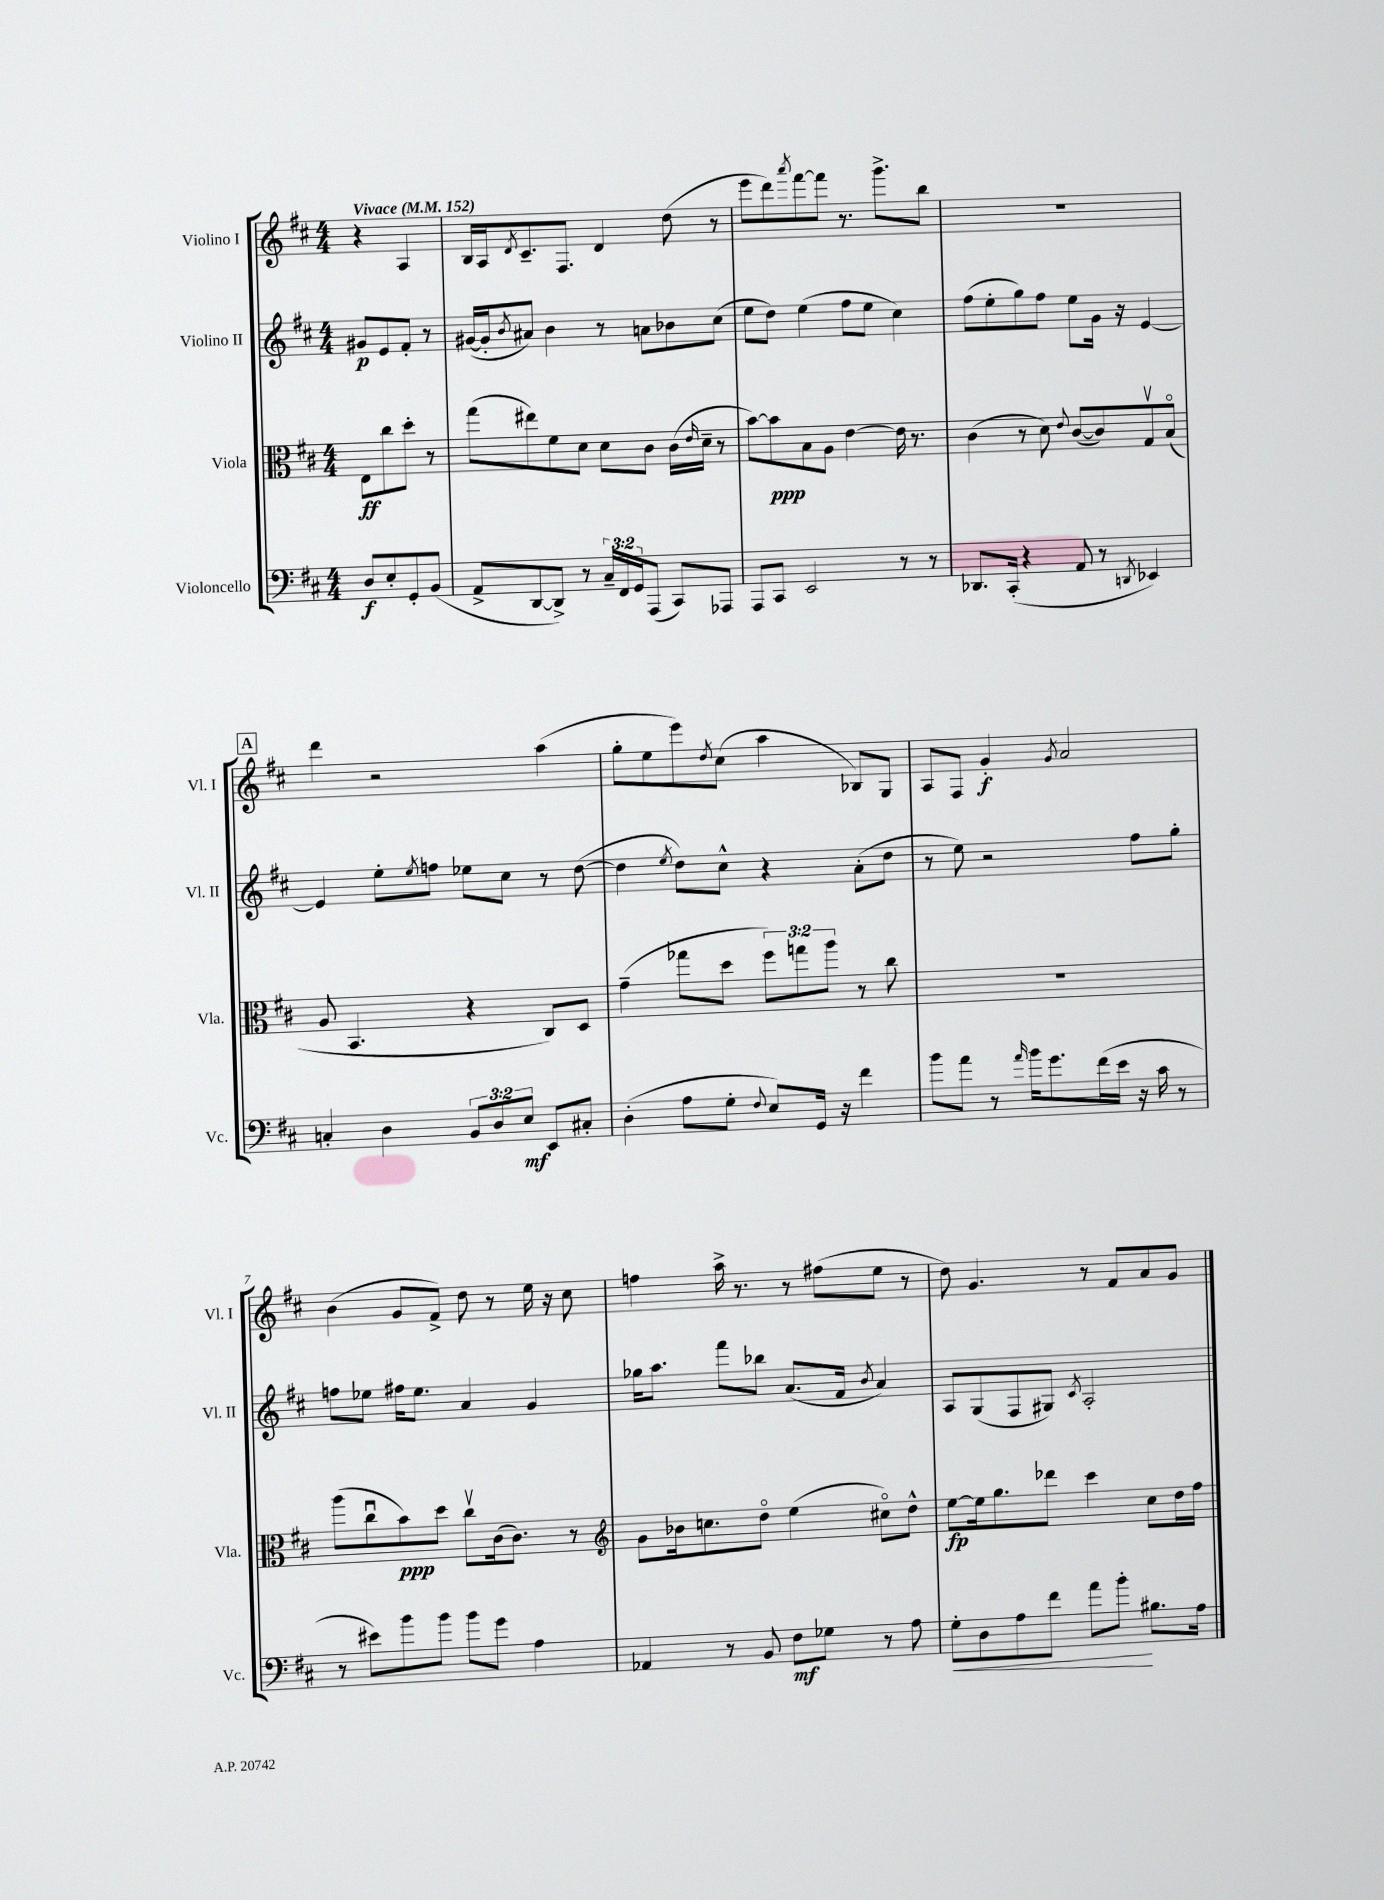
<<
\new StaffGroup <<
\new Staff = "s0" \with { instrumentName = "Violino I" shortInstrumentName = "Vl. I" } {
    \clef treble \key d \major \numericTimeSignature \time 4/4 \partial 2 \tempo "Vivace" 4 = 152
    r4 a4 |
    b16 a16 \acciaccatura { d'8 } cis'8.-- fis8. d'4 d''8( r8 |
    e'''8 d'''8) \acciaccatura { a'''8 } fis'''8~ fis'''8 r8. g'''8.-> b''8 |
    R1 |
    \mark \markup { \box "A" } d'''4 r2 a''4( |
    g''8-. e''8 e'''8) \acciaccatura { d''8 } cis''8( a''4 bes8) g8 |
    a8 fis8 g'4-.\f \acciaccatura { g'8 } a'2 |
    b'4( g'8 fis'8->) d''8 r8 e''16 r16 cis''8 |
    f''4 a''16-> r8. r8 fis''8( e''8 r8 |
    d''8) g'4. r8 fis'8 a'8 g'8 \bar "|." |
}
\new Staff = "s1" \with { instrumentName = "Violino II" shortInstrumentName = "Vl. II" } {
    \clef treble \key d \major \numericTimeSignature \time 4/4 \partial 2
    gis'8\p e'8 fis'8-. r8 |
    gis'16~( gis'16-. \acciaccatura { b'8 } ais'8) b'4 r8 a'8 bes'8 cis''8( |
    e''8 d''8) e''4( fis''8 e''8 cis''4) |
    fis''8( e''8-. g''8) fis''8 e''8 g'16 r16 e'4~ |
    \mark \markup { \box "A" } e'4 e''8-. \acciaccatura { e''8 } f''8 ees''8 cis''8 r8 d''8~( |
    d''4 \acciaccatura { e''8 } d''8) cis''8-^ r4 a'8-.( d''8 |
    r8 e''8) r2 fis''8 g''8-. |
    f''8 ees''8 fis''16 ees''8. a'4 g'4 |
    ges''16 a''8. fis'''8 bes''8 a'8.( fis'16 \acciaccatura { b'8 } a'4) |
    a8 g8( fis8 gis8) \acciaccatura { cis'8 } a2-. \bar "|." |
}
\new Staff = "s2" \with { instrumentName = "Viola" shortInstrumentName = "Vla." } {
    \clef alto \key d \major \numericTimeSignature \time 4/4 \override Staff.TupletNumber.text = #tuplet-number::calc-fraction-text \partial 2
    e8\ff cis''8 d''8-. r8 |
    g''8( eis''8) fis'8 d'8 d'8 cis'8 cis'16( \grace { e'16 } d'16-- r8 |
    b'8~) b'8\ppp b8 a8 e'4~ e'16 r8. |
    cis'4( r8 d'8) \appoggiatura { e'8 } cis'8~( cis'8) g8\upbow b8\flageolet( |
    \mark \markup { \box "A" } a8 b,4. r4 cis8) d8 |
    g'4--( ges''8 d''8 \tuplet 3/2 { fis''8) g''8 a''8 } r8 cis''8 |
    R1 |
    a''8( cis''8\downbow b'8\ppp) d''8 cis''8\upbow cis'16( cis'8.) r8 |
    \clef treble g'8 bes'16 c''8. d''8\flageolet e''4( cis''8\flageolet) d''8-^ |
    e''8~\fp e''16 g''8. des'''8 cis'''4 cis''8 d''16 fis''16 \bar "|." |
}
\new Staff = "s3" \with { instrumentName = "Violoncello" shortInstrumentName = "Vc." } {
    \clef bass \key d \major \numericTimeSignature \time 4/4 \override Staff.TupletNumber.text = #tuplet-number::calc-fraction-text \partial 2
    d8\f e8-. g,8-. b,8( |
    a,8-> d,8~ d,8->) r8 \tuplet 3/2 { cis16-- fis,16 g,16 } a,,8( cis,8) aes,,8 |
    a,,8 cis,8 e,2 r8 r8 |
    des,8. cis,16-.( r4 a,8 r8 \acciaccatura { d,8 } ees,4) |
    \mark \markup { \box "A" } c4-. d4 \tuplet 3/2 { b,8 d8 e8\mf } e,8 cis8-. |
    d4-.( a8 g8-. \appoggiatura { fis8 } e8) g,16 r16 fis'4 |
    b'8 a'8 r8 \grace { a'16 } b'16 g'8. fis'16( e'16 r16 cis'16 r8 |
    r8 eis'8) b'8 b'8 b'8 g'8 a4 |
    aes,4 r8 b,8 fis8\mf ges8 r8 a8 |
    g8-.\< d8 a8 fis'8 a'8 b'8-.\! bis8. a16 \bar "|." |
}
>>
>>
